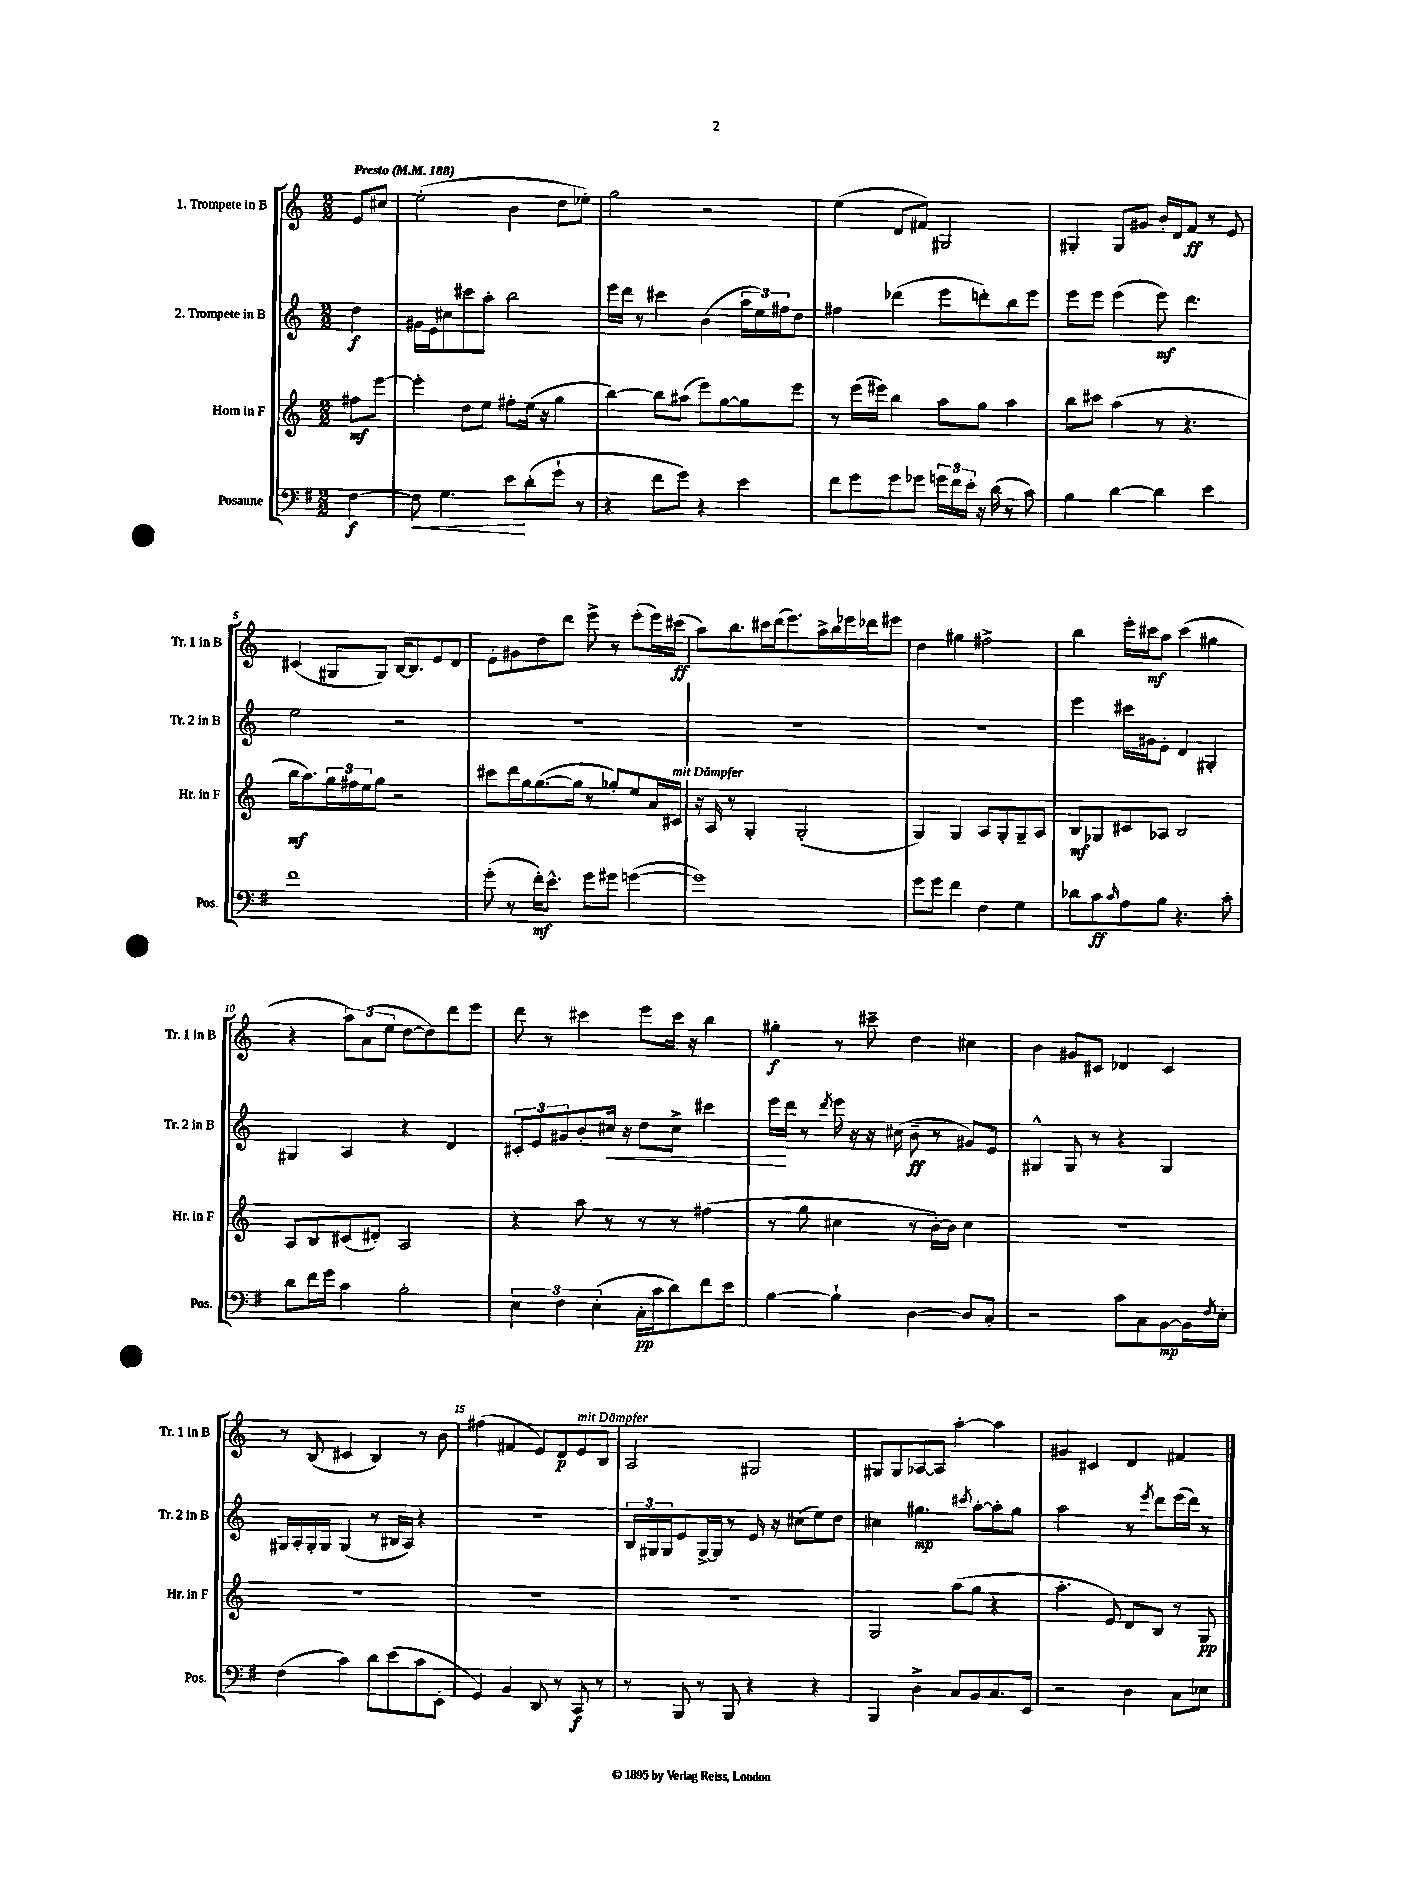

**kern	**dynam	**kern	**dynam	**kern	**dynam	**kern	**dynam
*part4	*part4	*part3	*part3	*part2	*part2	*part1	*part1
*staff4	*staff4	*staff3	*staff3	*staff2	*staff2	*staff1	*staff1
*I"Posaune	*	*I"Horn in F	*	*I"2. Trompete in B	*	*I"1. Trompete in B	*
*I'Pos.	*	*I'Hr. in F	*	*I'Tr. 2 in B	*	*I'Tr. 1 in B	*
*clefF4	*	*clefG2	*	*clefG2	*	*clefG2	*
*k[f#]	*	*k[]	*	*k[]	*	*k[]	*
*M2/2	*	*M2/2	*	*M2/2	*	*M2/2	*
*MM188	*	*MM188	*	*MM188	*	*MM188	*
=	=	=	=	=	=	=	=
!	!	!	!	!	!	!LO:TX:a:B:t=Presto	!
[4F#\	f	8ff#X\L	mf	4dd\	f	8e/L	.
.	.	[8eee\J	.	.	.	8cc#X/J	.
=1	=1	=1	=1	=1	=1	=1	=1
!	!LO:HP:b	!	!	!	!	!	!
8F#\]	<	4eee'\]	.	16g#X\LL	.	(2ee'\	.
.	.	.	.	16e\J	.	.	.
4.G\	.	.	.	8cc#X\	.	.	.
.	.	8dd\L	.	8ccc#X\	.	.	.
.	.	8ee\J	.	8aa'\J	.	.	.
8e\L	.	8ff#X'\L	.	2bb\	.	4b\	.
(8d'\	[	(16ee\Jk	.	.	.	.	.
.	.	16r	.	.	.	.	.
8g`\J	.	4gg\	.	.	.	8dd\L	.
8r	.	.	.	.	.	8ee-X'\J)	.
=2	=2	=2	=2	=2	=2	=2	=2
4r	.	[4bb\)	.	16eee\LL	.	2gg\	.
.	.	.	.	16ddd\JJ	.	.	.
.	.	.	.	8r	.	.	.
8f#\L	.	8bb\L]	.	4ccc#X\	.	.	.
8g\J)	.	(8aa#X\J	.	.	.	.	.
4r	.	8eee\L)	.	(4b\	.	2r	.
.	.	[8gg\	.	.	.	.	.
4e\	.	8gg\]	.	24aa\LL	.	.	.
.	.	.	.	24ee\)	.	.	.
.	.	.	.	24ff#X\J	.	.	.
.	.	8eee\J	.	8dd\J	.	.	.
=3	=3	=3	=3	=3	=3	=3	=3
8f#\L	.	8r	.	4ff#X\	.	(4ee\	.
8g\	.	(16eee\LL	.	.	.	.	.
.	.	16eee#X\JJ)	.	.	.	.	.
8g\	.	4bb\	.	(4ddd-X\	.	8d/L	.
8g-X\J	.	.	.	.	.	8f#X/J)	.
24gn\LL	.	8aa\L	.	8eee\L	.	2G#X/	.
24f#\	.	.	.	.	.	.	.
24e'\JJ	.	.	.	.	.	.	.
16r	.	8gg\J	.	8dddn'\)	.	.	.
(16d\	.	.	.	.	.	.	.
8r	.	4aa\	.	8bb\	.	.	.
8c\)	.	.	.	8eee\J	.	.	.
=4	=4	=4	=4	=4	=4	=4	=4
4B\	.	8bb\L	.	8eee\L	.	4G#X'/	.
.	.	8ccc#X\J	.	8eee\J	.	.	.
[4d\	.	(4aa\	.	(4eee\	.	8G#/L	.
.	.	.	.	.	.	8g#X/J	.
4d\]	.	8r	.	8eee\)	mf	16b'/LL	.
.	.	.	.	.	.	16d/J	.
.	.	4.r	.	4.ddd\	.	8f/J	ff
4e\	.	.	.	.	.	8r	.
.	.	.	.	.	.	8e/	.
!!LO:LB:g=z
=5	=5	=5	=5	=5	=5	=5	=5
1f#	.	16bb\KL	mf	2ee\	.	(4c#X/	.
.	.	8.aa\)	.	.	.	.	.
.	.	24gg\L	.	.	.	8G#X/L	.
.	.	24ff#X\	.	.	.	.	.
.	.	24ee\J	.	.	.	.	.
.	.	8gg\J	.	.	.	8G#/J)	.
.	.	2r	.	2r	.	[16B/KL	.
.	.	.	.	.	.	8.B/]	.
.	.	.	.	.	.	8e/	.
.	.	.	.	.	.	8d/J	.
=6	=6	=6	=6	=6	=6	=6	=6
(8g'\	.	8ccc#X\L	.	1r	.	8e'\L	.
8r	.	16ddd\L	.	.	.	8g#X\	.
.	.	16gg\J	.	.	.	.	.
16f#'\KL)	mf	([8.gg\	.	.	.	8dd\	.
8.e^^\J	.	.	.	.	.	.	.
.	.	.	.	.	.	8ddd\J	.
.	.	16gg\Jk]	.	.	.	.	.
8g\L	.	8r	.	.	.	8eee^\	.
8g#X\J	.	8gg-X'/L)	.	.	.	8r	.
([4gn\	.	8ee/	.	.	.	(8eee'\L	.
.	.	16a/L	.	.	.	16eee\L)	.
!	!	!LO:TX:a:i:t=mit Dämpfer	!	!	!	!	!
.	.	16c#X/JJ	.	.	.	(16ccc#X\JJ	ff
=7	=7	=7	=7	=7	=7	=7	=7
1g])	.	16r	.	1r	.	8aa\L)	.
.	.	16A/	.	.	.	.	.
.	.	8r	.	.	.	8.bb\	.
.	.	4G'/	.	.	.	.	.
.	.	.	.	.	.	16ccc#X\L	.
.	.	.	.	.	.	(16ddd\J	.
.	.	.	.	.	.	8.eee\)	.
.	.	(2G'/	.	.	.	.	.
.	.	.	.	.	.	16aa^\L	.
.	.	.	.	.	.	16bb\	.
.	.	.	.	.	.	16eee-X\	.
.	.	.	.	.	.	16ddd-X\J	.
.	.	.	.	.	.	8eee#X\J	.
=8	=8	=8	=8	=8	=8	=8	=8
8g\L	.	4G/)	.	1r	.	4dd\	.
8g\J	.	.	.	.	.	.	.
4f#\	.	4G/	.	.	.	4gg#X\	.
4F#\	.	8A/L	.	.	.	2ff#X^\	.
.	.	8G'/	.	.	.	.	.
4G\	.	8G~/	.	.	.	.	.
.	.	8A/J	.	.	.	.	.
=9	=9	=9	=9	=9	=9	=9	=9
8d-X\L	.	8B/L	mf	4eee\	.	4bb\	.
8c\	ff	8G-X/	.	.	.	.	.
16qqc/	.	.	.	.	.	.	.
8A\	.	8c#X/	.	16ccc#X\LL	.	16eee'\LL	.
.	.	.	.	16g#X\J	.	16ccc#X\J	mf
8B\J	.	8A-X/J	.	8e'\J	.	8aa\J	.
4.r	.	2B/	.	4d/	.	(4ccc#\	.
.	.	.	.	4G#X'/	.	4gg#X\	.
8c'\	.	.	.	.	.	.	.
!!LO:LB:g=z
=10	=10	=10	=10	=10	=10	=10	=10
8d\L	.	8A/L	.	4G#X/	.	4r	.
16f#\L	.	8B/	.	.	.	.	.
16g\JJ	.	.	.	.	.	.	.
4c\	.	(8c#X/	.	4A/	.	12aa\L)	.
.	.	.	.	.	.	(12a\	.
.	.	8d#X'/J)	.	.	.	.	.
.	.	.	.	.	.	12ee\J	.
2B'\	.	2A/	.	4r	.	[8dd\L	.
.	.	.	.	.	.	8dd\])	.
.	.	.	.	4d/	.	8ddd\	.
.	.	.	.	.	.	8eee\J	.
=11	=11	=11	=11	=11	=11	=11	=11
6E\	.	4r	.	12c#X'/L	.	8ddd\	.
.	.	.	.	12e/	.	.	.
.	.	.	.	.	.	8r	.
6F#\	.	.	.	12g#X/	.	.	.
.	.	8aa\	.	8b'/	.	4ccc#X\	.
(6E'\	.	.	.	.	.	.	.
!	!	!	!	!	!LO:HP:b	!	!
.	.	8r	.	16cc#X/Jk	<	.	.
.	.	.	.	16r	.	.	.
16C'\LL	pp	8r	.	8dd\L	.	8eee\L	.
16c\J	.	.	.	.	.	.	.
8d\)	.	8r	.	8cc#^\J	.	16ccc#\Jk	.
.	.	.	.	.	.	16r	.
8f#\	.	(4ff#X\	.	4ccc#X\	.	4bb\	.
8e\J	.	.	.	.	.	.	.
=12	=12	=12	=12	=12	=12	=12	=12
[4B\	.	8r	.	16eee\LL	.	4gg#X'\	f
.	.	.	.	16ddd\JJ	[	.	.
.	.	8gg\	.	8r	.	.	.
.	.	.	.	8qddd/	.	.	.
4B`\]	.	4cc#X\	.	16eee\	.	8r	.
.	.	.	.	16r	.	.	.
.	.	.	.	16r	.	8ccc#X~\	.
.	.	.	.	(16cc#X\	.	.	.
[4D\	.	8r	.	8b~\	ff	4dd\	.
.	.	[16b'\LL)	.	8r	.	.	.
.	.	16b\JJ]	.	.	.	.	.
8D/L]	.	4cc#\	.	8g#X/L)	.	4cc#X\	.
8C'/J	.	.	.	8e/J	.	.	.
=13	=13	=13	=13	=13	=13	=13	=13
2r	.	1r	.	4G#X^^/	.	4b\	.
.	.	.	.	8G#/	.	8g#X/L	.
.	.	.	.	8r	.	8c#X/J	.
8c\L	.	.	.	4r	.	4d-X/	.
8C\	.	.	.	.	.	.	.
[8BB\	mp	.	.	4G#/	.	4c#/	.
16BB\L]	.	.	.	.	.	.	.
8qF#/	.	.	.	.	.	.	.
16E'\JJ	.	.	.	.	.	.	.
!!LO:LB:g=z
=14	=14	=14	=14	=14	=14	=14	=14
(4F#\	.	1r	.	16G#X/LL	.	8r	.
.	.	.	.	16A'/	.	.	.
.	.	.	.	16G#'/	.	(8B/	.
.	.	.	.	16G#/JJ	.	.	.
4c\)	.	.	.	(4G#/	.	4c#X/	.
8d\L	.	.	.	8r	.	4B/)	.
(8e\	.	.	.	16B#X/LL	.	.	.
.	.	.	.	16A/JJ)	.	.	.
8c\	.	.	.	4r	.	8r	.
8EE'\J	.	.	.	.	.	8b\	.
=15	=15	=15	=15	=15	=15	=15	=15
4GG/)	.	1r	.	1r	.	(4ff#X\	.
4BB/	.	.	.	.	.	4f#X/	.
8DD/	.	.	.	.	.	8e/L)	.
8r	.	.	.	.	.	8d/	p
!	!	!	!	!	!	!LO:TX:a:i:t=mit Dämpfer	!
8CC/	f	.	.	.	.	8e/	.
8r	.	.	.	.	.	8B/J	.
=16	=16	=16	=16	=16	=16	=16	=16
8r	.	1r	.	24B/LL	.	2A/	.
.	.	.	.	24G#X/	.	.	.
.	.	.	.	24G#/J	.	.	.
8BBB/	.	.	.	8e/	.	.	.
8r	.	.	.	[16G#^/L	.	.	.
.	.	.	.	16G#/JJ]	.	.	.
8BBB/	.	.	.	8r	.	.	.
4r	.	.	.	16e/	.	2G#X/	.
.	.	.	.	16r	.	.	.
.	.	.	.	(8cc#X\L	.	.	.
4r	.	.	.	8ee\)	.	.	.
.	.	.	.	8dd\J	.	.	.
=17	=17	=17	=17	=17	=17	=17	=17
4BBB/	.	2G/	.	4cc#X\	.	8G#X/L	.
.	.	.	.	.	.	8G#/	.
4D^\	.	.	.	4.gg#X\	mp	[8A-X/	.
.	.	.	.	.	.	8A-/J]	.
8C/L	.	(8aa\L	.	.	.	[4aa'\	.
.	.	.	.	8qccc#X/	.	.	.
8BB/	.	8gg\J	.	[8aa'\L	.	.	.
8.C/	.	4r	.	8aa'\]	.	4aa\]	.
.	.	.	.	8gg#\J	.	.	.
16EE/Jk	.	.	.	.	.	.	.
=18	=18	=18	=18	=18	=18	=18	=18
2r	.	4.aa'\	.	2aa\	.	4g#X/	.
.	.	.	.	.	.	4c#X/	.
.	.	8e/)	.	.	.	.	.
4D\	.	8d/L	.	8r	.	4d/	.
.	.	.	.	8qeee/	.	.	.
.	.	8B/J	.	8ddd\L	.	.	.
8C\L	.	8r	.	(16eee\L	.	4f#X/	.
.	.	.	.	16ddd\JJ)	.	.	.
8E-X\J	.	8G/	pp	8r	.	.	.
==	==	==	==	==	==	==	==
*-	*-	*-	*-	*-	*-	*-	*-
